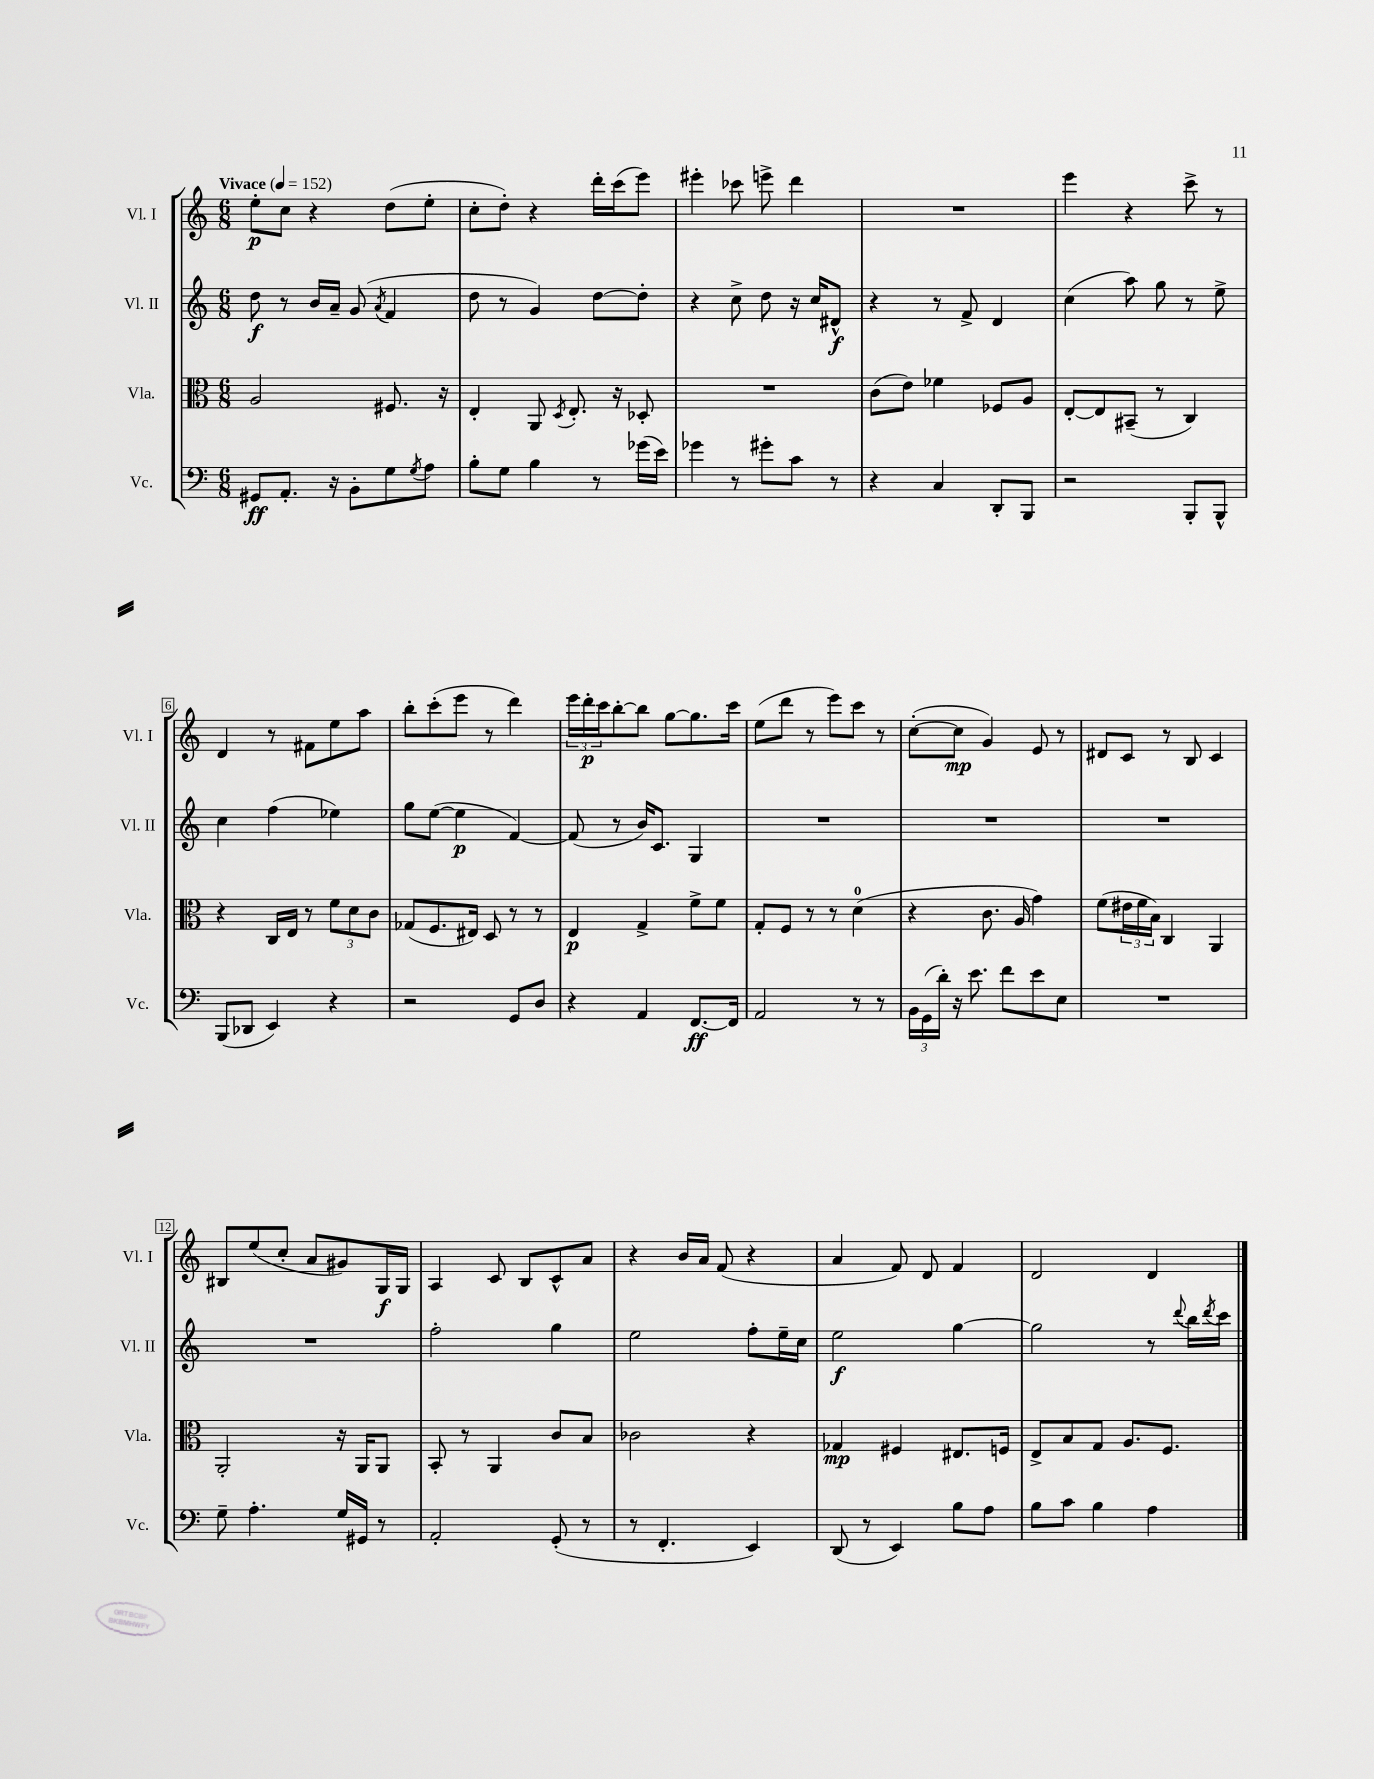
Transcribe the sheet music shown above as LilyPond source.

<<
\new StaffGroup <<
\new Staff = "s0" \with { instrumentName = "Vl. I" shortInstrumentName = "Vl. I" } {
    \clef treble \key c \major \numericTimeSignature \time 6/8 \tempo "Vivace" 4 = 152
    e''8-.\p c''8 r4 d''8( e''8-. |
    c''8-. d''8-.) r4 d'''16-. c'''16( e'''8) |
    eis'''4-. ces'''8 e'''8-> d'''4 |
    R2. |
    e'''4 r4 c'''8-> r8 |
    d'4 r8 fis'8 e''8 a''8 |
    b''8-. c'''8-.( e'''8 r8 d'''4) |
    \tuplet 3/2 { e'''16 d'''16-.\p c'''16 } b''8~-. b''8 g''8~ g''8. c'''16 |
    e''8( d'''8 r8 e'''8) c'''8 r8 |
    c''8~-.( c''8\mp g'4) e'8 r8 |
    dis'8 c'8 r8 b8 c'4 |
    bis8 e''8( c''8-. a'8 gis'8) g16\f g16 |
    a4 c'8 b8 c'8-^ a'8 |
    r4 b'16 a'16 f'8( r4 |
    a'4 f'8) d'8 f'4 |
    d'2 d'4 \bar "|." |
}
\new Staff = "s1" \with { instrumentName = "Vl. II" shortInstrumentName = "Vl. II" } {
    \clef treble \key c \major \numericTimeSignature \time 6/8
    d''8\f r8 b'16 a'16-- g'8( \acciaccatura { a'8 } f'4 |
    d''8 r8 g'4) d''8~ d''8-. |
    r4 c''8-> d''8 r16 c''16 dis'8-^\f |
    r4 r8 f'8-> d'4 |
    c''4( a''8) g''8 r8 e''8-> |
    c''4 f''4( ees''4) |
    g''8 e''8~( e''4\p f'4~) |
    f'8( r8 b'16) c'8. g4 |
    R2. |
    R2. |
    R2. |
    R2. |
    f''2-. g''4 |
    e''2 f''8-. e''16-- c''16 |
    e''2\f g''4~ |
    g''2 r8 \appoggiatura { d'''8 } b''16 \acciaccatura { d'''8 } c'''16 \bar "|." |
}
\new Staff = "s2" \with { instrumentName = "Vla." shortInstrumentName = "Vla." } {
    \clef alto \key c \major \numericTimeSignature \time 6/8
    a2 fis8. r16 |
    e4-. a,8 \acciaccatura { d8 } e8.-. r16 des8-. |
    R2. |
    c'8( e'8) fes'4 fes8 a8 |
    e8~-. e8 bis,8--( r8 c4) |
    r4 c16 e16 r8 \tuplet 3/2 { f'8 d'8 c'8 } |
    ges8( f8. eis16) d8 r8 r8 |
    e4\p g4-> f'8-> f'8 |
    g8-. f8 r8 r8 d'4-0( |
    r4 c'8. a16 g'4) |
    f'8( \tuplet 3/2 { eis'16 f'16 b16) } c4 a,4 |
    a,2-. r16 a,16 a,8 |
    b,8-. r8 a,4 c'8 b8 |
    ces'2 r4 |
    ges4\mp fis4 eis8. f16 |
    e8-> b8 g8 a8. f8. \bar "|." |
}
\new Staff = "s3" \with { instrumentName = "Vc." shortInstrumentName = "Vc." } {
    \clef bass \key c \major \numericTimeSignature \time 6/8
    gis,8\ff a,8.-. r16 b,8-. g8 \acciaccatura { g8 } a8 |
    b8-. g8 b4 r8 ges'16( e'16) |
    ges'4 r8 gis'8-. c'8 r8 |
    r4 c4 d,8-. b,,8 |
    r2 b,,8-. b,,8-^ |
    b,,8( des,8 e,4) r4 |
    r2 g,8 d8 |
    r4 a,4 f,8.~\ff f,16 |
    a,2 r8 r8 |
    \tuplet 3/2 { b,16 g,16( d'16-.) } r16 e'8. f'8 e'8 e8 |
    R2. |
    g8-- a4.-. g16 gis,16 r8 |
    a,2-. g,8-.( r8 |
    r8 f,4.-. e,4) |
    d,8( r8 e,4) b8 a8 |
    b8 c'8 b4 a4 \bar "|." |
}
>>
>>
\layout { \context { \Score \override BarNumber.stencil = #(make-stencil-boxer 0.1 0.3 ly:text-interface::print) } }
